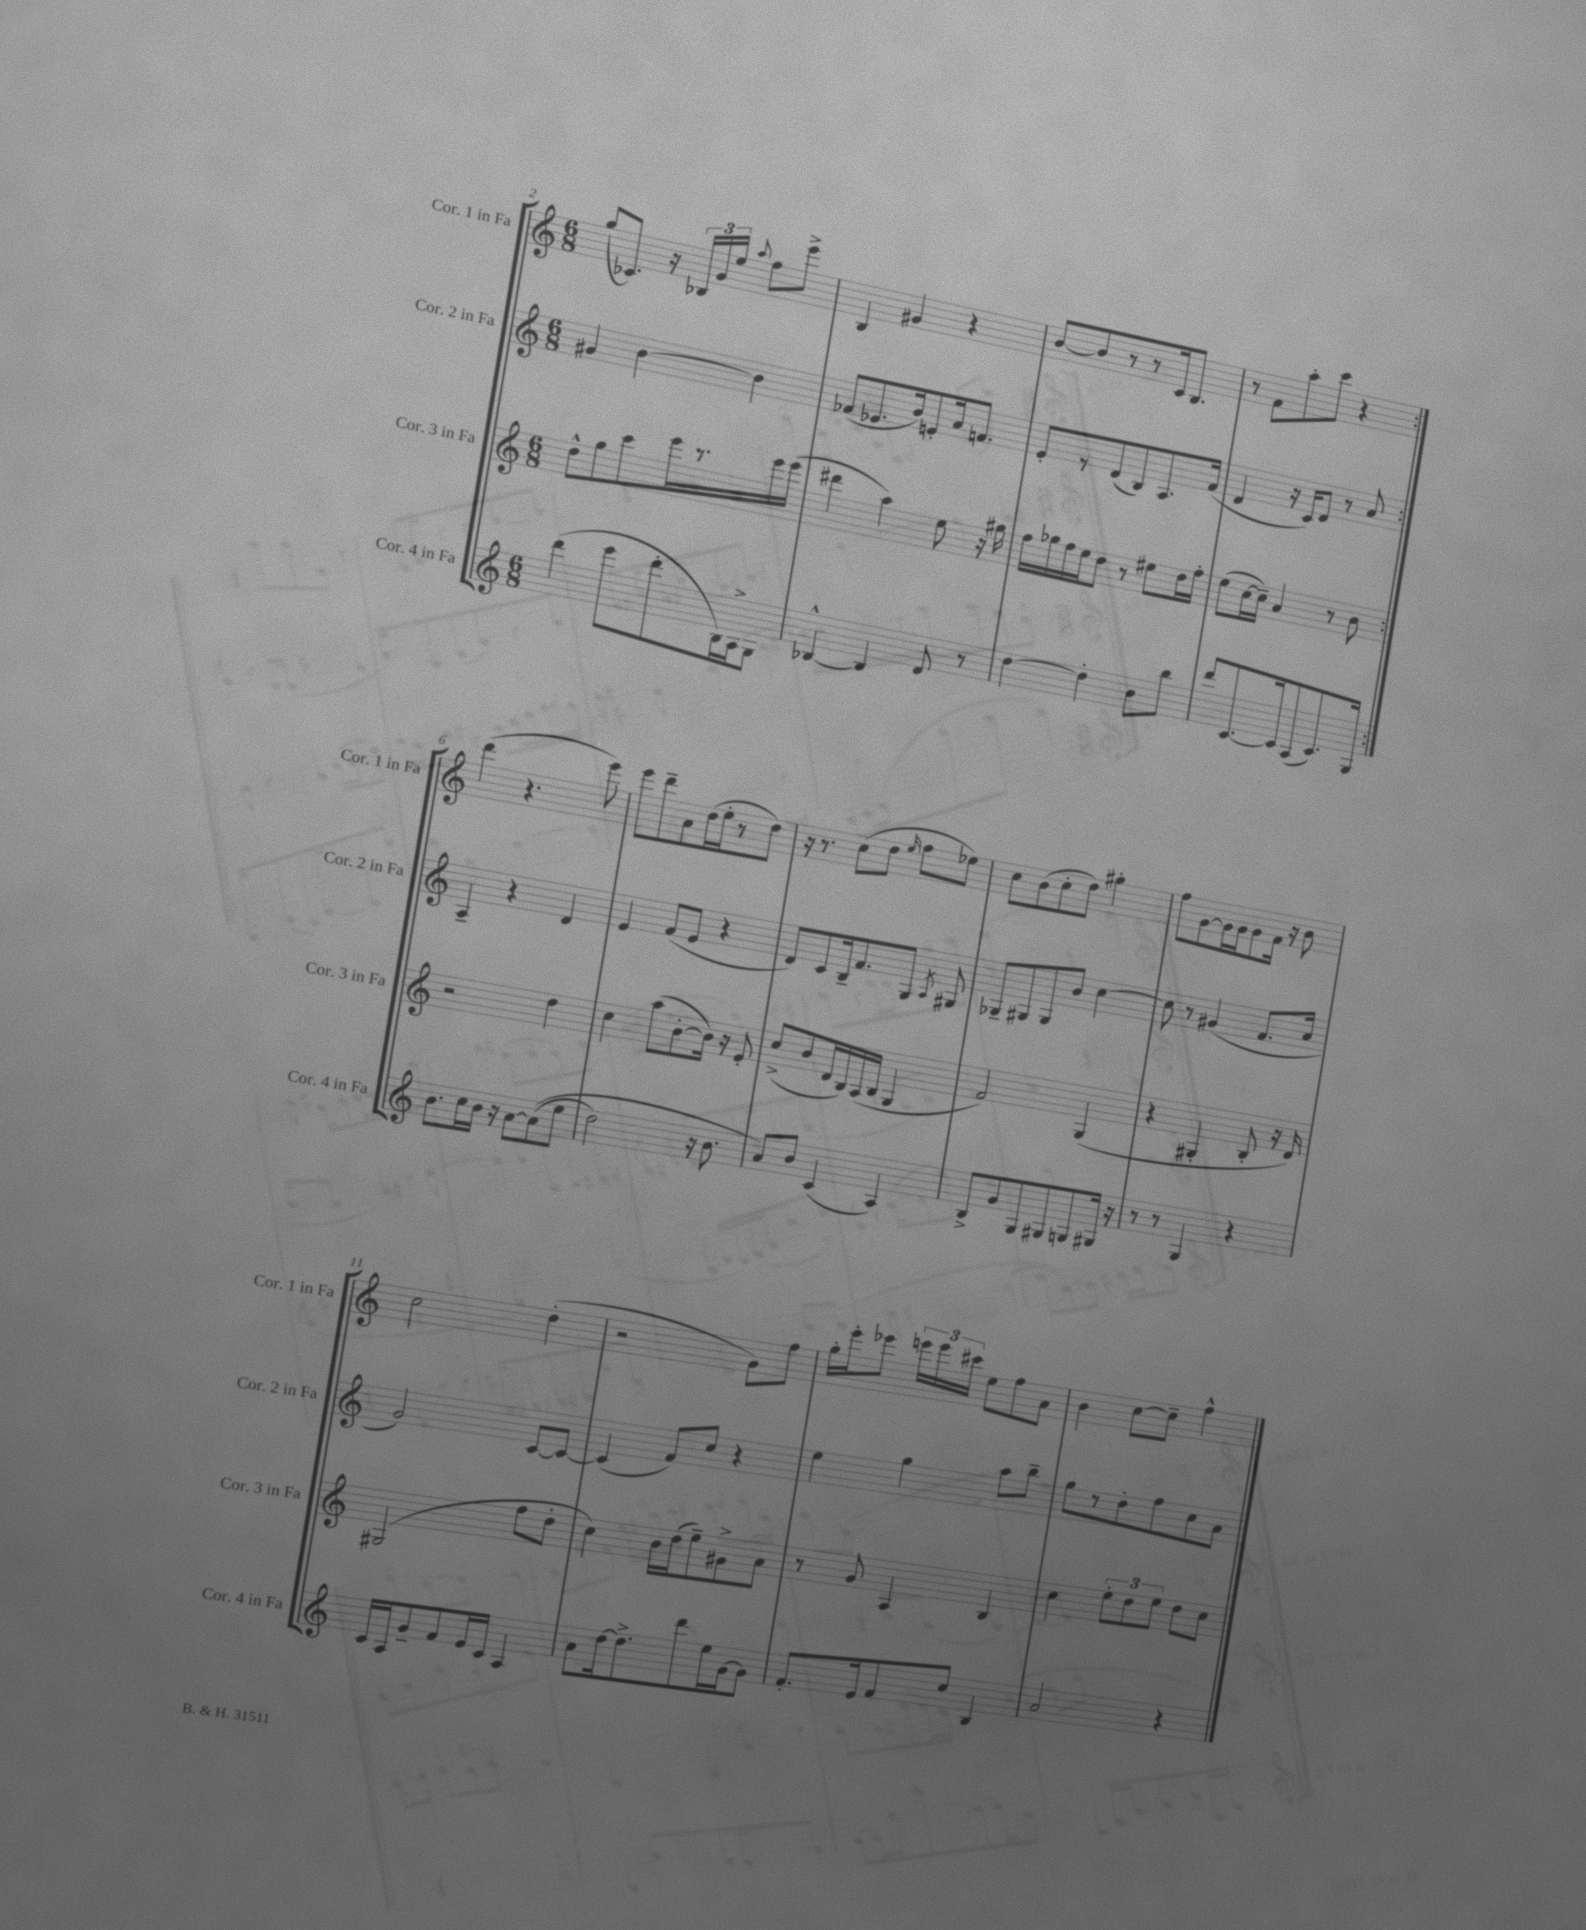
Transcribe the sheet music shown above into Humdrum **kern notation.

**kern	**kern	**kern	**kern
*staff4	*staff3	*staff2	*staff1
*clefG2	*clefG2	*clefG2	*clefG2
*k[]	*k[]	*k[]	*k[]
*M6/8	*M6/8	*M6/8	*M6/8
(4ddd	8dd^^	4g#	(8gg
.	8gg	.	8.c-)
8eee	8ccc	[4b	.
.	.	.	16r
8ddd'	16eee	.	24B-
.	.	.	24g
.	8.r	.	.
.	.	.	24ee
.	.	.	8qqaa
16B)	.	4b]	8ff
16A^	.	.	.
8G	16eee	.	8eee^
.	(16eee	.	.
=	=	=	=
[4B-^^	4ddd#	(8f-	4B
.	.	8.e-	.
4B-]	4aa)	.	4g#
.	.	16b)	.
.	.	8e'	.
8d	8ee	16a	4r
.	.	8.f	.
8r	16r	.	.
.	16gg#	.	.
=	=	=	=
[4dd	16ff	8e'	[8b
.	16gg-	.	.
.	16ff	8r	8b]
.	16ee	.	.
4dd']	8dd	(8d	8r
.	8r	8B)	8r
8b	8ee#	8.A	16c
.	.	.	8.B
8bb	16dd	.	.
.	16ff'	(16f	.
=	=	=	=
8ddd	(8ee	4d	8r
[8.c	[16cc	.	8f
.	16cc~])	.	.
.	4a	16r	8aa'
16c]	.	16c)	.
(8A	.	8d	8ccc
8.c)	8r	8r	4r
.	8b	8a	.
16G	.	.	.
=:|!	=:|!	=:|!	=:|!
8.b	2r	4A~	(4ddd
16cc	.	.	.
16b	.	4r	4.r
16r	.	.	.
[8a	.	.	.
&((8a]	4dd	4d	.
8ee	.	.	8eee)
=	=	=	=
2dd)	4cc	4e	8eee
.	.	.	8ddd~
.	(8aa	(8f	8a
.	[8b'	8e	(16dd
.	.	.	16ee'
16r	16b])	4r	8r
8.b	16r	.	.
.	8e'	.	8dd)
=	=	=	=
8a&)	(8cc^	8d)	16r
.	.	.	8.r
8b	8b	8c	.
(4c	16d	16B~	(8cc
.	16B)	8.f	.
.	(16A	.	8dd
.	16B	.	.
.	.	.	16qqee
4A)	4G	8G	8ff
.	.	8qA	.
.	.	8G#	8ee-)
=	=	=	=
8B^	2f)	8G-~	8cc
8g	.	8G#	(8b
8G	.	8G#	8cc'
8G#	.	8b	8dd)
8G	(4G	[4cc	4gg#'
16G#	.	.	.
16r	.	.	.
=	=	=	=
8r	4r	8cc]	8ff
8r	.	8r	[8g
4G	4G#'	(4g#	16g]
.	.	.	16g
.	.	.	8g
4r	8B'	8.f	16f
.	.	.	16r
.	16r	.	8b
.	16d)	16a	.
=	=	=	=
16c	(2G#	2g)	2cc
16A	.	.	.
8g~	.	.	.
8f	.	.	.
16e	.	.	.
16c	.	.	.
4A	8ff	[8c	(4dd'
.	8dd'	8c_	.
=	=	=	=
8a	4cc)	(4c]	2r
[16dd	.	.	.
8.dd^]	.	.	.
.	16b	8f)	.
.	(16dd	.	.
8ddd	8ee~)	8cc	.
16ee	8g#^	4r	8g)
[16g	.	.	.
8g]	8a	.	8ff
=	=	=	=
8.f'	8r	4ee	16gg'
.	.	.	16eee'
.	8g	.	8eee-
16e	.	.	.
8f	4A	4gg	24eee
.	.	.	24eee
.	.	.	24ccc#
8cc	.	.	8ee
4B	4B	8aa	8ff
.	.	8bb~	8a
=	=	=	=
2a	4cc	8gg	4b
.	.	8r	.
.	12ee'	8dd'	[8cc
.	12dd	.	.
.	.	8ff	8cc~]
.	12ee	.	.
4r	8dd	8cc	4ff^^
.	8cc	8a	.
==	==	==	==
*-	*-	*-	*-
